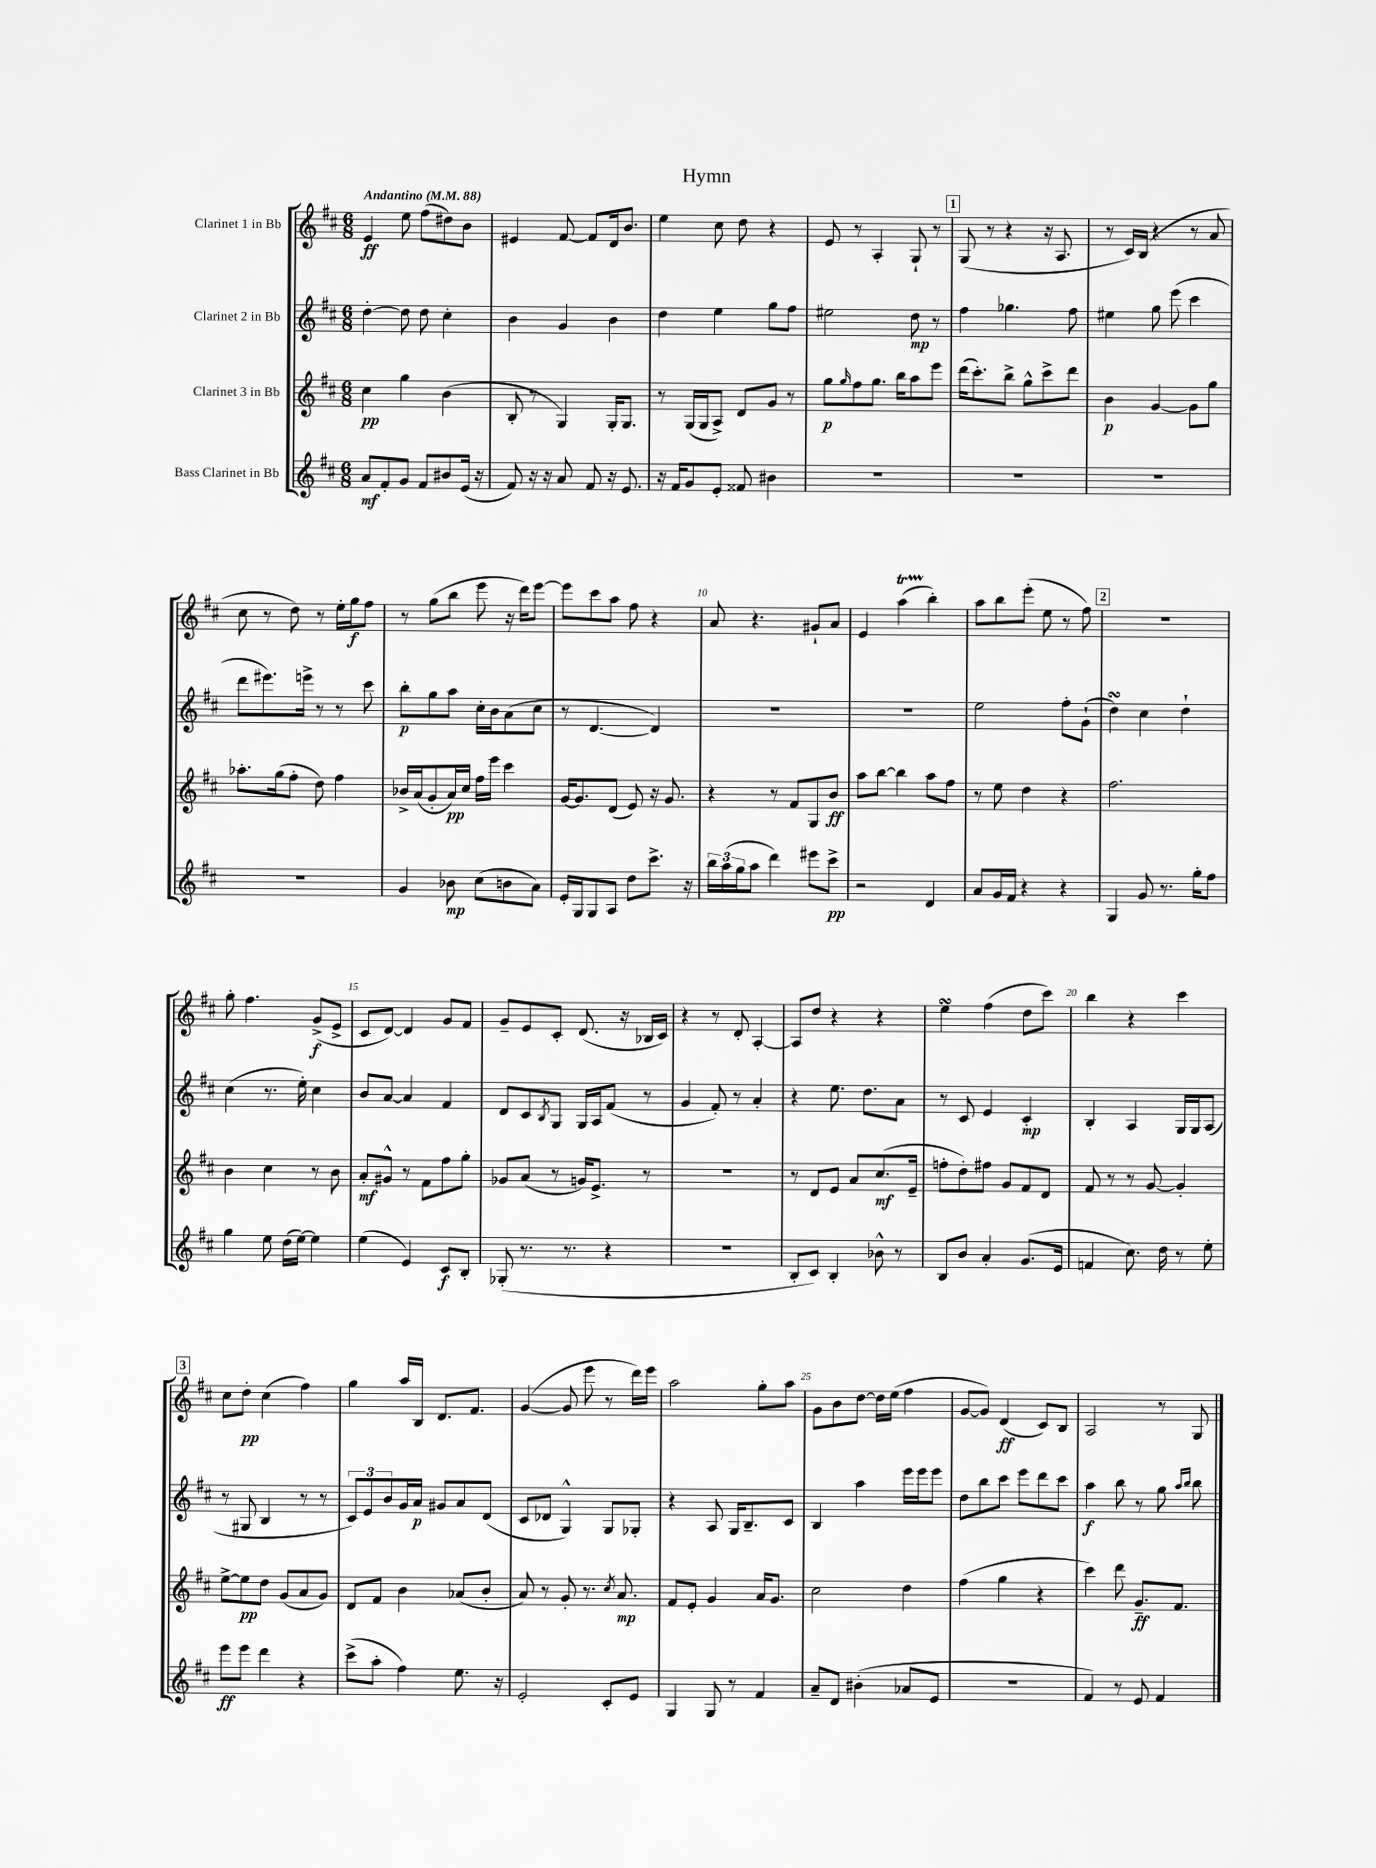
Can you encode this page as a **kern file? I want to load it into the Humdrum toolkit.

**kern	**kern	**kern	**kern
*staff4	*staff3	*staff2	*staff1
*clefG2	*clefG2	*clefG2	*clefG2
*k[f#c#]	*k[f#c#]	*k[f#c#]	*k[f#c#]
*M6/8	*M6/8	*M6/8	*M6/8
*MM88	*MM88	*MM88	*MM88
8a	4cc#	[4dd'	4e
8f#'	.	.	.
8g	4gg	8dd]	8ee
8f#	.	8dd	(8ff#
8b#	(4b	4cc#'	8dd#)
(16e	.	.	8b
16r	.	.	.
=	=	=	=
8f#)	8B'	4b	4e#
16r	8r	.	.
16r	.	.	.
8a	4G)	4g	[8f#
8f#	.	.	8f#]
16r	16G'	4b	16d
8.e	8.G	.	8.b
=	=	=	=
16r	8r	4dd	4ee
16f#	.	.	.
8g	(16G	.	.
.	16G	.	.
8e'	8A^)	4ee	8cc#
8f##	8d	.	8dd
4b#	8g	8gg	4r
.	8r	8ff#	.
=	=	=	=
2.r	8gg	2ee#	8e
.	16qqgg	.	.
.	8ff#	.	8r
.	8.gg	.	4A'
.	16bb	.	.
.	8aa	8dd	8G`
.	8eee	8r	8r
=	=	=	=
2.r	(16ddd	4ff#	(8G
.	8.ccc#')	.	.
.	.	.	8r
.	8bb^	4.gg-	4r
.	8gg^^	.	.
.	8ccc#^	.	16r
.	.	.	8.A
.	8ddd	8ff#	.
=	=	=	=
2.r	4b	4ee#	8r
.	.	.	16c#)
.	.	.	(16B
.	[4g	8gg	4r
.	.	(8eee	.
.	8g]	4ccc#	8r
.	8gg	.	8a
=	=	=	=
2.r	8.aa-'	8ddd	8cc#
.	.	8.eee#)	8r
.	(16gg	.	.
.	8ff#'	.	8dd)
.	.	16eee^	.
.	8dd)	8r	8r
.	4ff#	8r	16ee'
.	.	.	16gg
.	.	8ccc#	8ff#
=	=	=	=
4g	16b-^	8bb'	8r
.	(16a	.	.
.	8g'	8gg	(8gg
8b-	16a)	8aa	8bb
.	16cc#	.	.
(8cc#	16ff#	16cc#'	8eee
.	16eee	16b	.
8b	4ccc#	(8a	16r
.	.	.	16ddd)
8a)	.	8cc#	[8eee
=	=	=	=
16e'	[16g	8r	8eee]
16G	8.g]	.	.
8G	.	[4.d	8ccc#
8A	(8d	.	8aa
8dd	8e)	.	8ff#
8.ccc#^	16r	4d])	4r
.	8.g	.	.
16r	.	.	.
=	=	=	=
24bb	4r	2.r	8a
(24aa	.	.	.
24gg	.	.	.
8aa	.	.	4.r
4ddd)	8r	.	.
.	8f#	.	.
8eee#	8G	.	8g#`
8ccc#^	8b	.	8a
=	=	=	=
2r	8aa	2.r	4e
.	[8bb	.	.
.	4bb]	.	(4aa
4d	8aa	.	4bb')
.	8ff#	.	.
=	=	=	=
8a	8r	2ee	8aa
16g	8ee	.	8bb
16f#	.	.	.
4r	4dd	.	(8eee'
.	.	.	8ee
4r	4r	8ff#'	8r
.	.	(8g`	8ff#)
=	=	=	=
4G	2.ff#	4dd)	2.r
8g	.	4cc#	.
8.r	.	.	.
.	.	4dd`	.
16gg'	.	.	.
8ff#	.	.	.
=	=	=	=
4gg	4b	(4cc#	8gg'
.	.	.	4.ff#
8ee	4cc#	8.r	.
(16dd	.	.	.
[16ee)	.	16ee')	.
4ee]	8r	4cc#	(8g^
.	8b	.	8e^
=	=	=	=
(4ee	8a'	8b	8c#
.	8g#^^	[8a	[8d)
4e)	8r	4a]	4d]
.	8f#	.	.
8c#	8ff#	4f#	8g
8B'	8gg'	.	8f#
=	=	=	=
(8G-'	8g-	8d	8g~
8.r	(8a	8c#	8e
.	.	8qB	.
.	8r	8G	8c#'
8.r	.	.	.
.	16g)	16G	(8.d
.	8.e^	16A	.
4r	.	(8f#	.
.	.	.	16r
.	8r	8r	16B-
.	.	.	16c#)
=	=	=	=
2.r	2.r	4g	4r
.	.	8f#')	8r
.	.	8r	8d'
.	.	4a'	[4A'
=	=	=	=
8B'	8r	4r	8A]
8c#)	8d	.	8dd
4B'	8e	8.ee	4r
.	8a	.	.
.	.	8.dd	.
8b-^^	(8.cc#	.	4r
8r	.	8a	.
.	16e~	.	.
=	=	=	=
8B	8ff'	8r	4ee
8b	8dd')	8c#	.
4a'	8ff#	4e	(4ff#
.	8g	.	.
(8.g	8f#	4c#'	8dd
.	8d	.	8ccc#)
16e	.	.	.
=	=	=	=
4f	8f#	4B'	4bb
.	8r	.	.
8.cc#)	8r	4A	4r
.	[8g	.	.
16dd	.	.	.
8r	4g']	16G	4ccc#
.	.	16G	.
8ee'	.	(8A	.
=	=	=	=
8eee	[8ee^	8r	8cc#
8eee	8ee]	8G#	8dd'
4ddd	8dd	4B	(4cc#
.	(8g	.	.
4r	8a	8r	4ff#)
.	8g)	8r	.
=	=	=	=
(8ccc#^	8d	12c#)	4gg
.	.	12e	.
8aa'	8f#	.	.
.	.	12b	.
4ff#)	4b	16g	16aa
.	.	16a	16B
.	.	8g#	8.d
8.ee	(8a-	8a	.
.	.	.	8.f#
.	8b'	(8d	.
16r	.	.	.
=	=	=	=
2e'	8a)	8c#	([4g
.	8r	8d-	.
.	8g'	4G^^)	8g]
.	8.r	.	8eee
8c#'	.	8G	8r
.	8qcc#	.	.
.	8.a	.	.
8e	.	8G-'	16ddd)
.	.	.	16eee
=	=	=	=
4G	8f#	4r	2aa
.	8e'	.	.
8G	4g	8A	.
8r	.	16G	.
.	.	8.B~	.
4f#	16a	.	8gg'
.	8.g	.	.
.	.	8c#	8aa
=	=	=	=
8a~	2cc#	4B	8g
8d	.	.	8b
(4b#'	.	4aa	[8dd
.	.	.	16dd]
.	.	.	(16ee
8a-	4dd	16eee	4ff#
.	.	16eee	.
8e	.	8eee	.
=	=	=	=
2.r	(4ff#	8dd	[8g
.	.	8bb	8g])
.	4gg	8ccc#	(4d
.	.	8eee	.
.	4r	8ddd	8c#)
.	.	8ccc#	8B
=	=	=	=
4f#)	4ccc#)	4aa	2A
8r	8ddd	8bb	.
8e	8.g~	8r	.
4f#	.	8gg	8r
.	8.f#	.	.
.	.	16qqaa	.
.	.	16qqbb	.
.	.	8bb	8G
==	==	==	==
*-	*-	*-	*-
